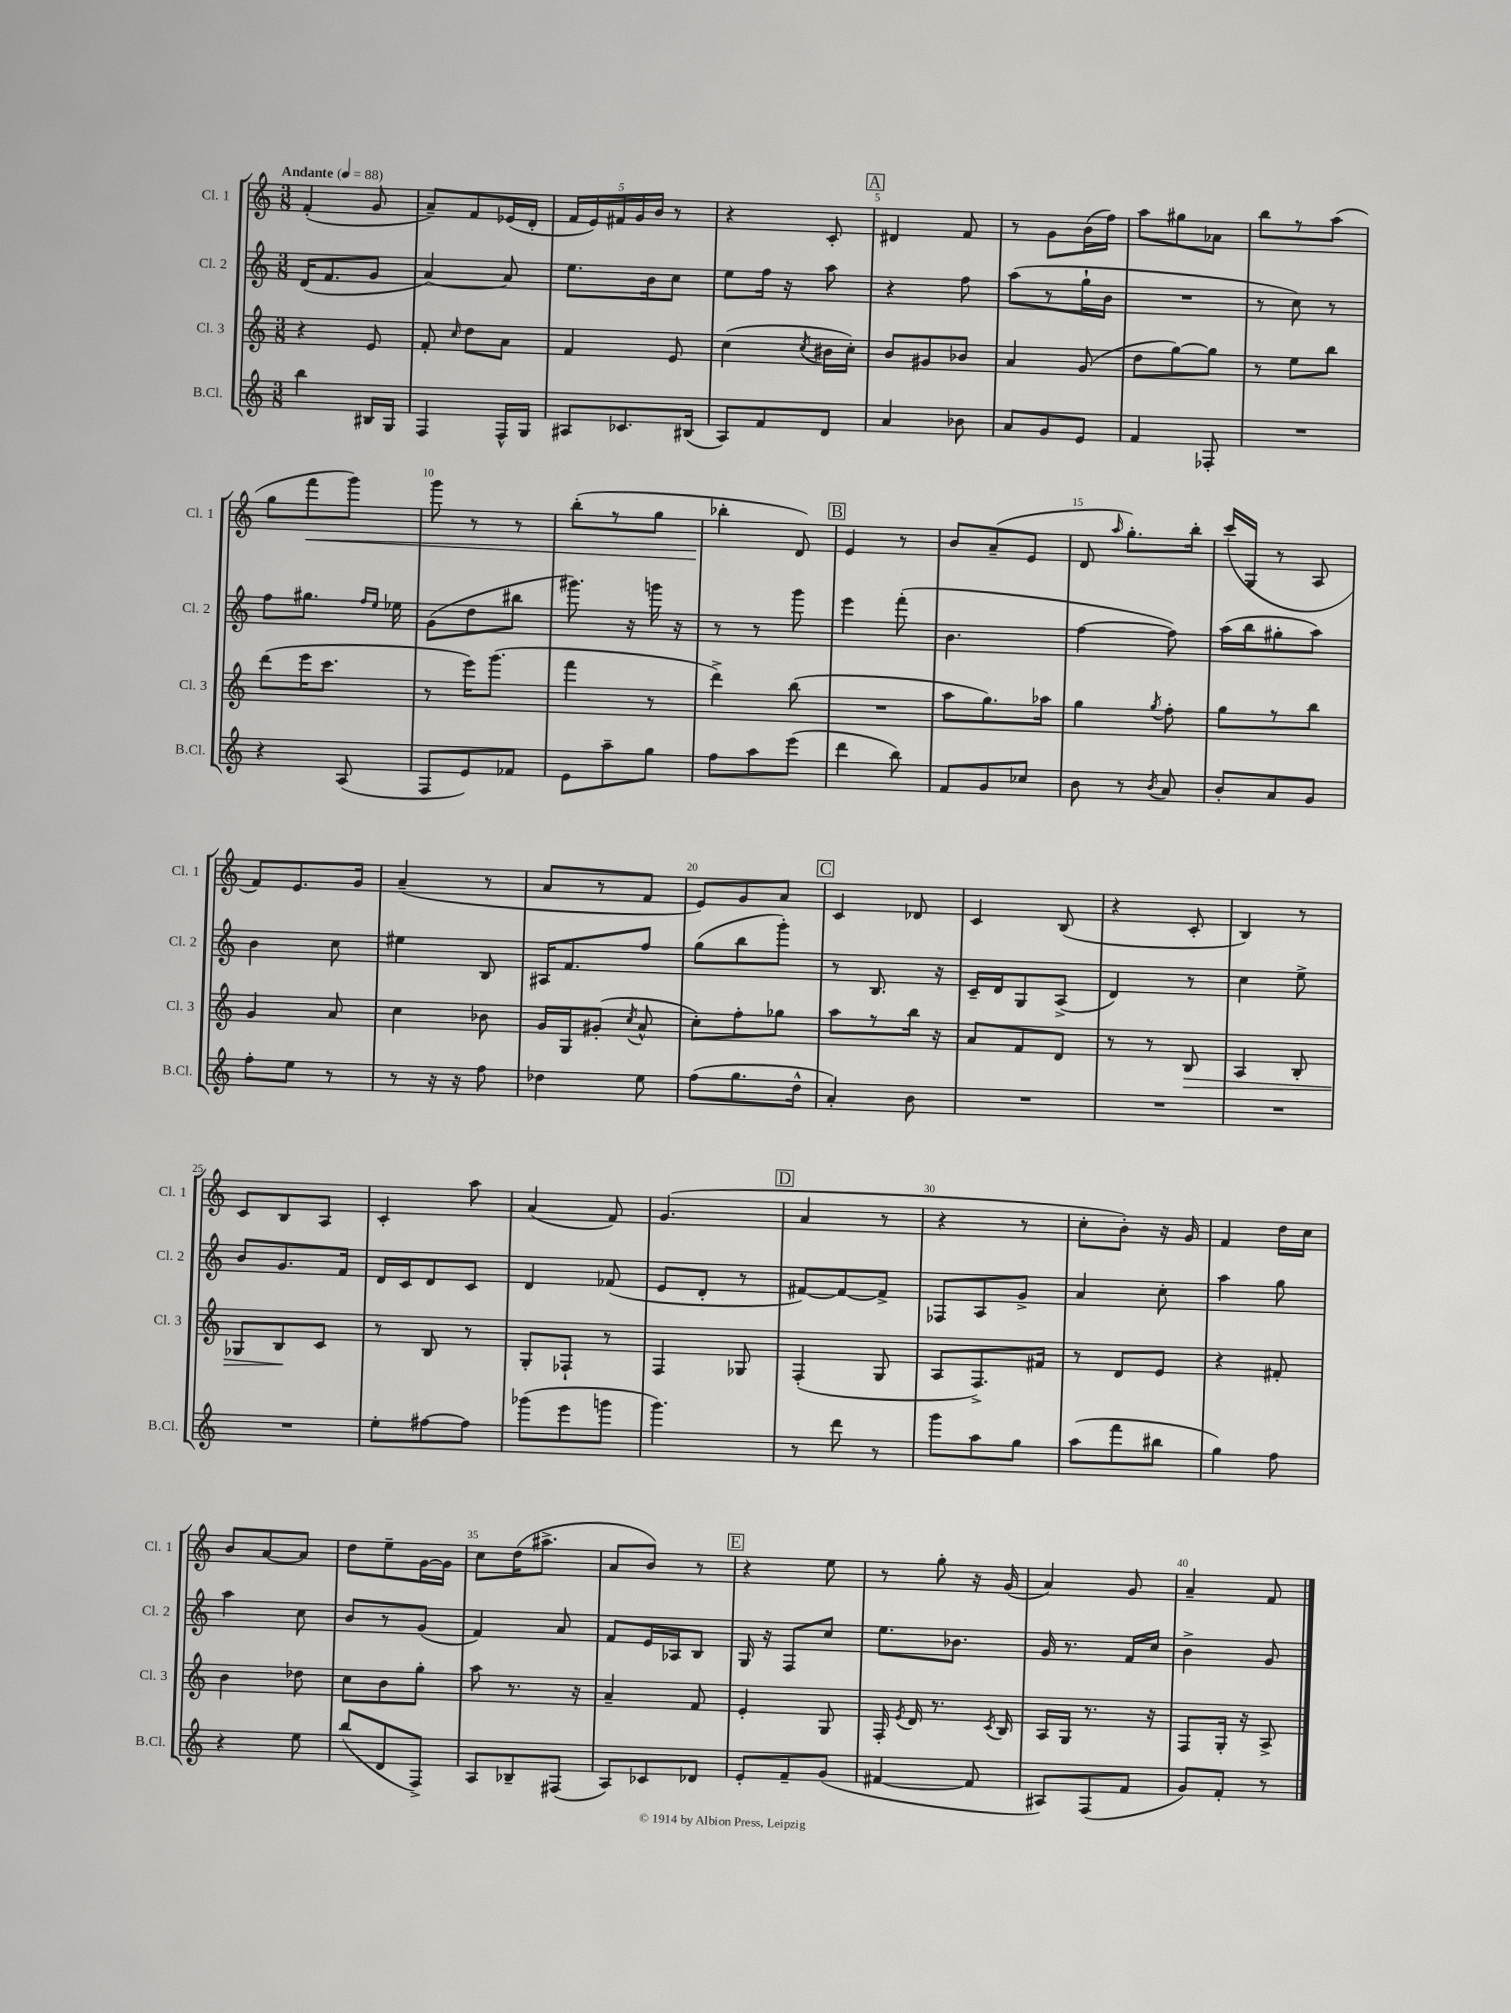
<<
\new StaffGroup <<
\new Staff = "s0" \with { instrumentName = "Cl. 1" shortInstrumentName = "Cl. 1" } {
    \clef treble \key c \major \numericTimeSignature \time 3/8 \tempo "Andante" 4 = 88
    \autoBeamOff f'4-.( g'8 |
    a'8[--) f'8 ees'16( d'16]-. |
    \tuplet 5/4 { f'16[ e'16) fis'16 g'16 b'16] } r8 |
    r4 c'8-. |
    \mark \markup { \box "A" } dis'4 f'8 |
    r8 g'8[ b'16( f''16]) |
    a''8[ gis''8 aes'8] |
    b''8[ r8 a''8]( |
    g''8[ f'''8\< g'''8]) |
    g'''8 r8 r8 |
    b''8[-.( r8 g''8] |
    bes''4-.\! d'8) |
    \mark \markup { \box "B" } e'4 r8 |
    b'8[ a'8--( e'8] |
    d'8 \grace { a''16 } g''8.[-.) b''16]-. |
    c'''16[( g16] r8 a8 |
    f'8[) e'8. g'16] |
    a'4--( r8 |
    a'8[ r8 f'8] |
    e'8[) g'8 a'8] |
    \mark \markup { \box "C" } c'4 des'8 |
    c'4 b8( |
    r4 c'8-. |
    b4) r8 |
    c'8[ b8 a8] |
    c'4-. a''8 |
    a'4( f'8) |
    g'4.( |
    \mark \markup { \box "D" } a'4 r8 |
    r4 r8 |
    c''8[-. b'8]-.) r16 g'16 |
    f'4 d''16[ c''16] |
    b'8[ a'8~ a'8] |
    d''8[ e''8-- g'16~ g'16] |
    c''8[ d''16( ais''8.]-> |
    a'8[ b'8]) r8 |
    \mark \markup { \box "E" } r4 e''8 |
    r8 g''8-. r16 g'16( |
    a'4) g'8 |
    a'4-- f'8 \bar "|." |
}
\new Staff = "s1" \with { instrumentName = "Cl. 2" shortInstrumentName = "Cl. 2" } {
    \clef treble \key c \major \numericTimeSignature \time 3/8
    \autoBeamOff d'16[( f'8. g'8] |
    a'4~) a'8 |
    e''8.[ b'16 c''8] |
    e''8[ f''16] r16 a''8 |
    \mark \markup { \box "A" } r4 f''8 |
    a''8[( r8 g''16-! b'16] |
    R4. |
    r8 c''8) r8 |
    f''8[ gis''8.] \grace { f''16[ e''16] } ees''16 |
    g'8[( d''8 bis''8] |
    gis'''8.) r16 g'''16 r16 |
    r8 r8 g'''8 |
    \mark \markup { \box "B" } e'''4 f'''8-.( |
    b'4. |
    f''4~ f''8) |
    a''16[( b''16 gis''8-. a''8]) |
    b'4 c''8 |
    eis''4 b8 |
    ais16[ f'8. f''8] |
    g''8[( b''8 g'''8]-.) |
    \mark \markup { \box "C" } r8 b8. r16 |
    c'16[-- d'16 g8 a8]->( |
    d'4) r8 |
    c''4 e''8-> |
    b'8[ g'8. f'16] |
    d'16[ c'16 d'8 c'8] |
    d'4 fes'8( |
    e'8[ d'8]-. r8 |
    \mark \markup { \box "D" } fis'8[~) fis'8~ fis'8]-> |
    fes8[ a8 g'8]-> |
    a'4 c''8-. |
    a''4 g''8 |
    a''4 c''8 |
    b'8[ r8 g'8]( |
    f'4) a'8 |
    f'8[ e'16 aes16 b8] |
    \mark \markup { \box "E" } g16 r16 f8[ c''8] |
    e''8.[ bes'8.] |
    g'16 r8. f'16[ c''16] |
    b'4-> g'8 \bar "|." |
}
\new Staff = "s2" \with { instrumentName = "Cl. 3" shortInstrumentName = "Cl. 3" } {
    \clef treble \key c \major \numericTimeSignature \time 3/8
    \autoBeamOff r4 e'8 |
    f'8-. \grace { c''16 } d''8[ a'8] |
    f'4 e'8 |
    c''4( \acciaccatura { c''8 } bis'16[ c''16]-.) |
    \mark \markup { \box "A" } b'8[ gis'8 bes'8] |
    a'4 g'8( |
    d''8[ g''8~) g''8] |
    r8 e''8[ b''8] |
    d'''8[( e'''16 c'''8.] |
    r8 e'''16[) g'''8.]( |
    f'''4 r8 |
    d'''4->) b''8( |
    \mark \markup { \box "B" } R4. |
    a''8[ g''8.) aes''16] |
    g''4 \acciaccatura { g''8 } f''8-. |
    g''8[ r8 b''8] |
    g'4 a'8 |
    c''4 bes'8 |
    g'16[ g16 gis'8]-.( \acciaccatura { c''8 } a'8-^ |
    c''8[-.) f''8-. ges''8] |
    \mark \markup { \box "C" } a''8[ r8 b''16] r16 |
    a'8[ f'8 d'8] |
    r8 r8 b8\> |
    a4 b8-. |
    ges8[ b8\! c'8] |
    r8 b8 r8 |
    g8[-. fes8]-! r8 |
    f4 ges8 |
    \mark \markup { \box "D" } f4-.( g8 |
    a8[ f8.->) fis'16] |
    r8 d'8[ e'8] |
    r4 fis'8-. |
    b'4 des''8 |
    c''8[ b'8 g''8]-. |
    a''8 r8. r16 |
    a'4-- f'8 |
    \mark \markup { \box "E" } e'4-. g8 |
    f16-. \acciaccatura { e'8 } d'16 r8. \acciaccatura { c'8 } b16 |
    a16[ g16] r8. r16 |
    f8[ g16]-. r16 a8-> \bar "|." |
}
\new Staff = "s3" \with { instrumentName = "B.Cl." shortInstrumentName = "B.Cl." } {
    \clef treble \key c \major \numericTimeSignature \time 3/8
    \autoBeamOff b''4 bis16[ g16] |
    f4 f16[-^ g16] |
    ais8[ ces'8. bis16]( |
    a8[) f'8 d'8] |
    \mark \markup { \box "A" } a'4 bes'8 |
    a'8[ g'8 e'8] |
    f'4 fes8-. |
    R4. |
    r4 a8( |
    f8[ e'8) fes'8] |
    e'8[ a''8-- g''8] |
    f''8[ a''8 e'''8]( |
    \mark \markup { \box "B" } d'''4 b''8) |
    f'8[ g'8 ces''8] |
    b'8 r8 \acciaccatura { b'8 } a'8 |
    b'8[-. a'8 g'8] |
    f''8[-. e''8] r8 |
    r8 r16 r16 f''8 |
    des''4 e''8 |
    f''8[( g''8. d''16]-^ |
    \mark \markup { \box "C" } a'4-.) b'8 |
    R4. |
    R4. |
    R4. |
    R4. |
    e''8[-. fis''8~ fis''8] |
    ges'''8[( e'''8 g'''8] |
    g'''4.) |
    \mark \markup { \box "D" } r8 d'''8 r8 |
    g'''8[ a''8 g''8] |
    a''8[( f'''8 bis''8] |
    g''4) f''8 |
    r4 e''8 |
    b''8[( d'8 f8]->) |
    a8[ bes8-- fis8]( |
    a8[) ces'8 des'8] |
    \mark \markup { \box "E" } e'8[-. f'8-- g'8]( |
    fis'4~ fis'8 |
    ais8[) f8( f'8] |
    g'8[) f'8]-. r8 \bar "|." |
}
>>
>>
\layout { \context { \Score \override BarNumber.break-visibility = ##(#f #t #t) barNumberVisibility = #(every-nth-bar-number-visible 5) } }
